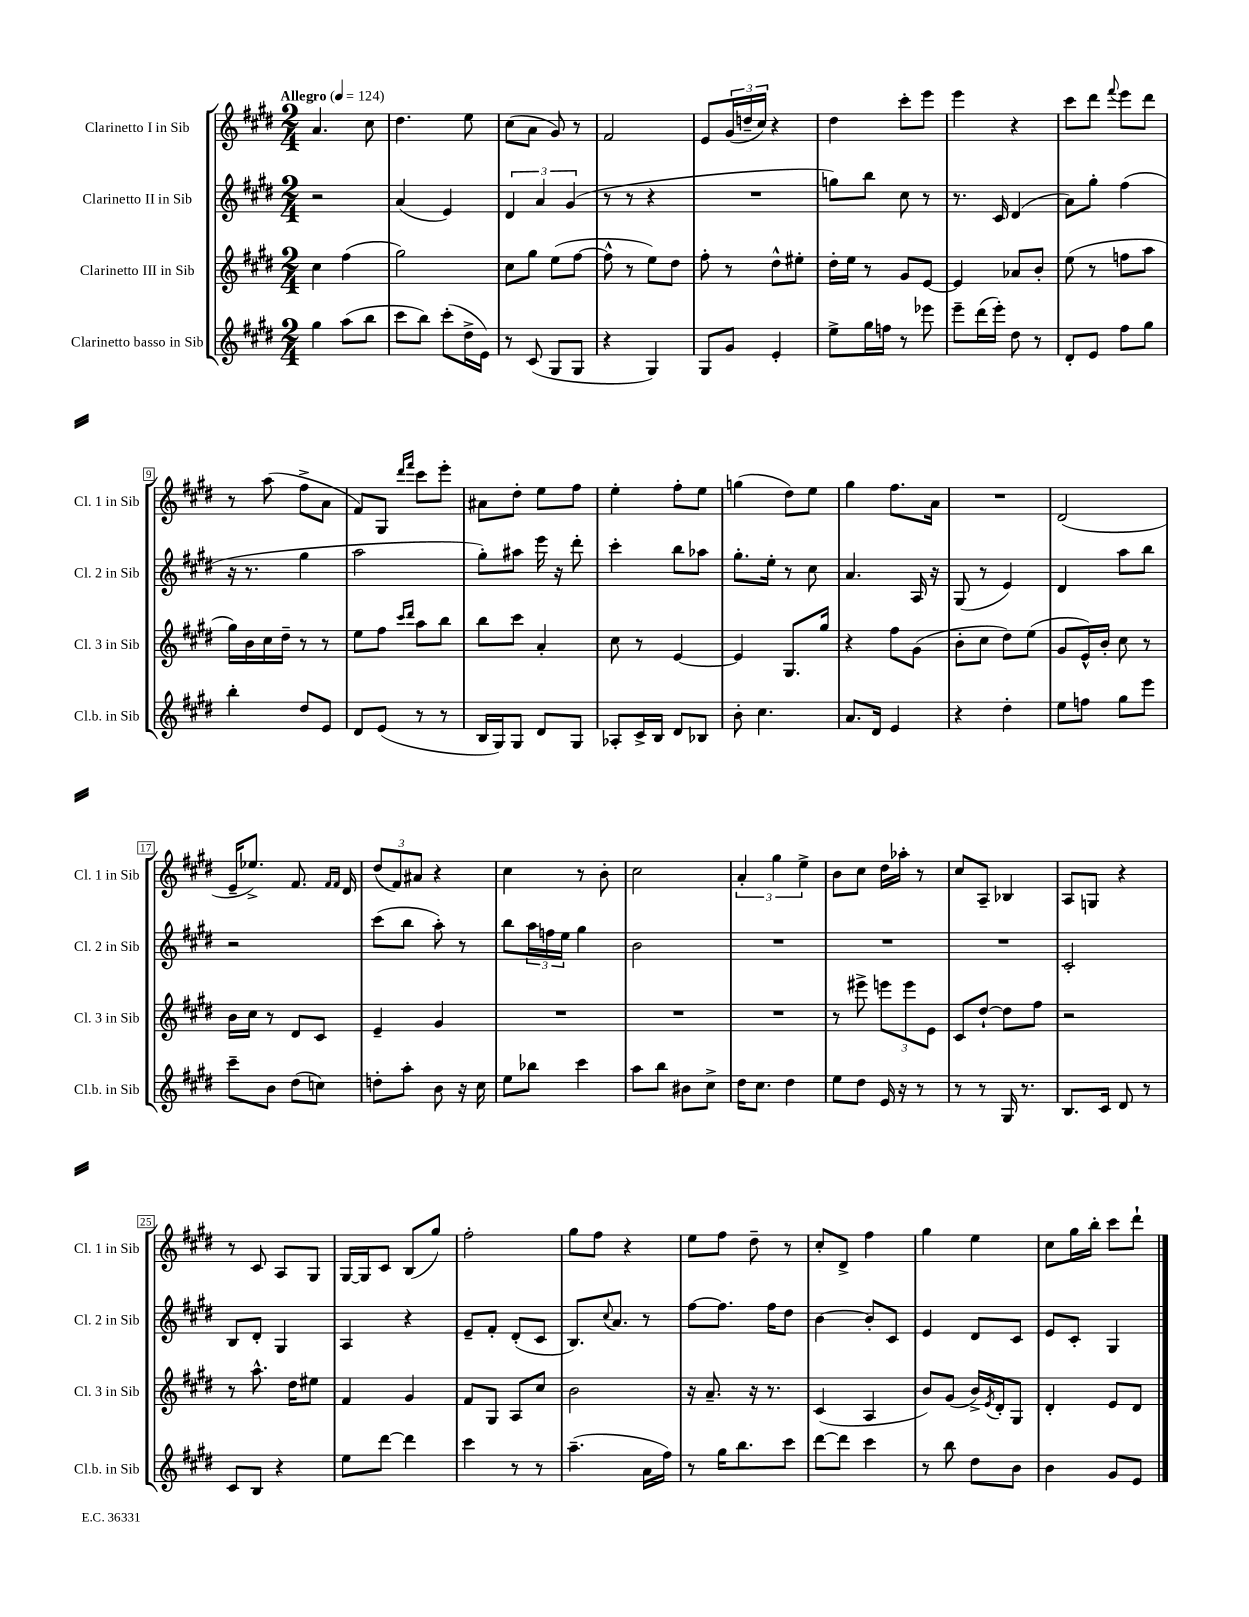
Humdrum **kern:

**kern	**kern	**kern	**kern
*part4	*part3	*part2	*part1
*staff4	*staff3	*staff2	*staff1
*I"Clarinetto basso in Sib	*I"Clarinetto III in Sib	*I"Clarinetto II in Sib	*I"Clarinetto I in Sib
*I'Cl.b. in Sib	*I'Cl. 3 in Sib	*I'Cl. 2 in Sib	*I'Cl. 1 in Sib
*clefG2	*clefG2	*clefG2	*clefG2
*k[f#c#g#d#]	*k[f#c#g#d#]	*k[f#c#g#d#]	*k[f#c#g#d#]
*M2/4	*M2/4	*M2/4	*M2/4
*MM124	*MM124	*MM124	*MM124
=1	=1	=1	=1
!	!	!	!LO:TX:a:B:t=Allegro
4gg#\	4cc#\	2r	4.a/
(8aa\L	(4ff#\	.	.
8bb\J	.	.	8cc#\
=2	=2	=2	=2
8ccc#\L	2gg#\)	(4a/	4.dd#\
8bb\J)	.	.	.
(8ccc#'\L	.	4e/)	.
16dd#^\L	.	.	8ee\
16e\JJ)	.	.	.
=3	=3	=3	=3
8r	8cc#\L	6d#/	(8cc#\L
(8c#/	8gg#\J	.	8a\J
.	.	6a/	.
8G#/L	(8ee\L	.	8g#/)
.	.	(6g#/	.
8G#/J	[8ff#\J	.	8r
=4	=4	=4	=4
4r	8ff#^^\]	8r	2f#/
.	8r	8r	.
4G#/)	8ee\L)	4r	.
.	8dd#\J	.	.
=5	=5	=5	=5
8G#/L	8ff#'\	2r	8e/L
8g#/J	8r	.	(24g#/L
.	.	.	24ddn~/
.	.	.	24cc#/JJ)
4e'/	8dd#^^\L	.	4r
.	8ee#X'\J	.	.
=6	=6	=6	=6
8ee^\L	16dd#'\LL	8ggn\L)	4dd#\
.	16ee\JJ	.	.
16gg#\L	8r	8bb\J	.
16ffn\JJ	.	.	.
8r	8g#/L	8cc#\	8ccc#'\L
8eee-X\	[8e/J	8r	8eee\J
=7	=7	=7	=7
8eee~\L	4e/]	8.r	4eee\
(16ddd#\L	.	.	.
16eee'\JJ)	.	16c#/	.
8dd#\	8a-X/L	(4d#/	4r
8r	8b'/J	.	.
=8	=8	=8	=8
8d#'/L	(8ee\	8a\L)	8ccc#\L
8e/J	8r	8gg#'\J	8ddd#\J
.	.	.	8qqfff#/
8ff#\L	8ffn\L	(4ff#\	8eee\L
8gg#\J	8aa\J	.	8ddd#\J
!!LO:LB:g=z
=9	=9	=9	=9
4bb'\	16gg#\LL)	16r	8r
.	16b\	8.r	.
.	16cc#\	.	(8aa\
.	16dd#~\JJ	.	.
8dd#/L	8r	4gg#\	8ff#^\L
8e/J	8r	.	8a\J
=10	=10	=10	=10
8d#/L	8ee\L	2aa\	8f#/L)
(8e/J	8ff#\J	.	8G#/J
.	16qqccc#/LL	.	16qqddd#/LL
.	16qqddd#/JJ	.	16qqfff#/JJ
8r	8aa\L	.	8ccc#\L
8r	8bb\J	.	8eee'\J
=11	=11	=11	=11
16B/LL	8bb\L	8gg#'\L)	8a#X\L
16G#/J)	.	.	.
8G#/J	8ccc#\J	8aa#X\J	8dd#'\J
8d#/L	4a'/	16eee\	8ee\L
.	.	16r	.
8G#/J	.	8ddd#'\	8ff#\J
=12	=12	=12	=12
8A-X'/L	8cc#\	4ccc#'\	4ee'\
16c#^/L	8r	.	.
16B/JJ	.	.	.
8d#/L	[4e/	8bb\L	8ff#'\L
8B-X/J	.	8aa-X\J	8ee\J
=13	=13	=13	=13
8b'\	4e/]	8.gg#'\L	(4ggn\
4.cc#\	.	.	.
.	.	16ee'\Jk	.
.	8.G#/L	8r	8dd#\L)
.	.	8cc#\	8ee\J
.	16gg#/Jk	.	.
=14	=14	=14	=14
8.a/L	4r	4.a/	4gg#\
16d#/Jk	.	.	.
4e/	8ff#\L	.	8.ff#\L
.	(8g#\J	16A/	.
.	.	16r	16a\Jk
=15	=15	=15	=15
4r	8b'\L	(8G#/	2r
.	8cc#\J	8r	.
4dd#'\	8dd#\L)	4e/)	.
.	(8ee\J	.	.
=16	=16	=16	=16
8ee\L	8g#/L	4d#/	(2d#/
8ffn\J	16e^^/L)	.	.
.	16b'/JJ	.	.
8gg#\L	8cc#\	8aa\L	.
8eee\J	8r	8bb\J	.
!!LO:LB:g=z
=17	=17	=17	=17
8ccc#~\L	16b\LL	2r	16e~/KL
.	16cc#\JJ	.	8.ee-X^/J)
8b\J	8r	.	.
(8dd#\L	8d#/L	.	8.f#/
8ccn\J)	8c#/J	.	.
.	.	.	16qqf#/LL
.	.	.	16qqf#/JJ
.	.	.	16d#/
=18	=18	=18	=18
8ddn'\L	4e~/	(8ccc#\L	(12dd#/L
.	.	.	12f#/)
8aa'\J	.	8bb\J	.
.	.	.	12a#X/J
8b\	4g#/	8aa'\)	4r
16r	.	8r	.
16cc#\	.	.	.
=19	=19	=19	=19
8ee\L	2r	8bb\L	4cc#\
8bb-X\J	.	24aa\L	.
.	.	24ffn\	.
.	.	24ee\JJ	.
4ccc#\	.	4gg#\	8r
.	.	.	8b'\
=20	=20	=20	=20
8aa\L	2r	2b\	2cc#\
8bb\J	.	.	.
8b#X\L	.	.	.
8cc#^\J	.	.	.
=21	=21	=21	=21
16dd#\KL	2r	2r	6a'/
8.cc#\J	.	.	.
.	.	.	6gg#\
4dd#\	.	.	.
.	.	.	6ee^\
=22	=22	=22	=22
8ee\L	8r	2r	8b\L
8dd#\J	8eee#X^\	.	8cc#\J
16e/	12eeen\L	.	16dd#\LL
16r	.	.	16aa-X'\JJ
.	12eee\	.	.
8r	.	.	8r
.	12e\J	.	.
=23	=23	=23	=23
8r	8c#/L	2r	8cc#/L
8r	[8dd#`/J	.	8A~/J
16G#/	8dd#\L]	.	4B-X/
8.r	.	.	.
.	8ff#\J	.	.
=24	=24	=24	=24
8.B/L	2r	2c#'/	8A/L
.	.	.	8Gn/J
16c#/Jk	.	.	.
8d#/	.	.	4r
8r	.	.	.
!!LO:LB:g=z
=25	=25	=25	=25
8c#/L	8r	8B/L	8r
8B/J	8.aa^^\	8d#'/J	8c#/
4r	.	4G#/	8A/L
.	16dd#\KL	.	.
.	8ee#X\J	.	8G#/J
=26	=26	=26	=26
8ee\L	4f#/	4A/	[16G#/LL
.	.	.	16G#/J]
[8ddd#\J	.	.	8c#/J
4ddd#\]	4g#/	4r	(8B/L
.	.	.	8gg#/J)
=27	=27	=27	=27
4ccc#\	8f#/L	8e~/L	2ff#'\
.	8G#/J	8f#'/J	.
8r	8A/L	(8d#'/L	.
8r	8cc#/J	8c#/J	.
=28	=28	=28	=28
(4.aa~\	2b\	8.B/L)	8gg#\L
.	.	.	8ff#\J
.	.	8qqcc#/	.
.	.	8.a/J	.
.	.	.	4r
16a\LL	.	8r	.
16ff#\JJ)	.	.	.
=29	=29	=29	=29
8r	16r	[8ff#\L	8ee\L
.	8.a~/	.	.
16gg#\KL	.	8.ff#\J]	8ff#\J
8.bb\	.	.	.
.	16r	.	8dd#~\
.	8.r	16ff#\KL	.
8ccc#\J	.	8dd#\J	8r
=30	=30	=30	=30
[8ddd#\L	(4c#/	[4b\	8cc#'/L
8ddd#\J]	.	.	8d#^/J
4ccc#\	4A/	8b'/L]	4ff#\
.	.	8c#/J	.
=31	=31	=31	=31
8r	8b/L)	4e/	4gg#\
8bb\	(8g#/J	.	.
8dd#\L	16b^/LL)	8d#/L	4ee\
.	8qe/	.	.
.	16d#'/J	.	.
8b\J	8G#/J	8c#/J	.
=32	=32	=32	=32
4b\	4d#'/	8e/L	8cc#\L
.	.	8c#'/J	16gg#\L
.	.	.	16bb'\JJ
8g#/L	8e/L	4G#/	8ccc#\L
8e/J	8d#/J	.	8ddd#`\J
==	==	==	==
*-	*-	*-	*-
